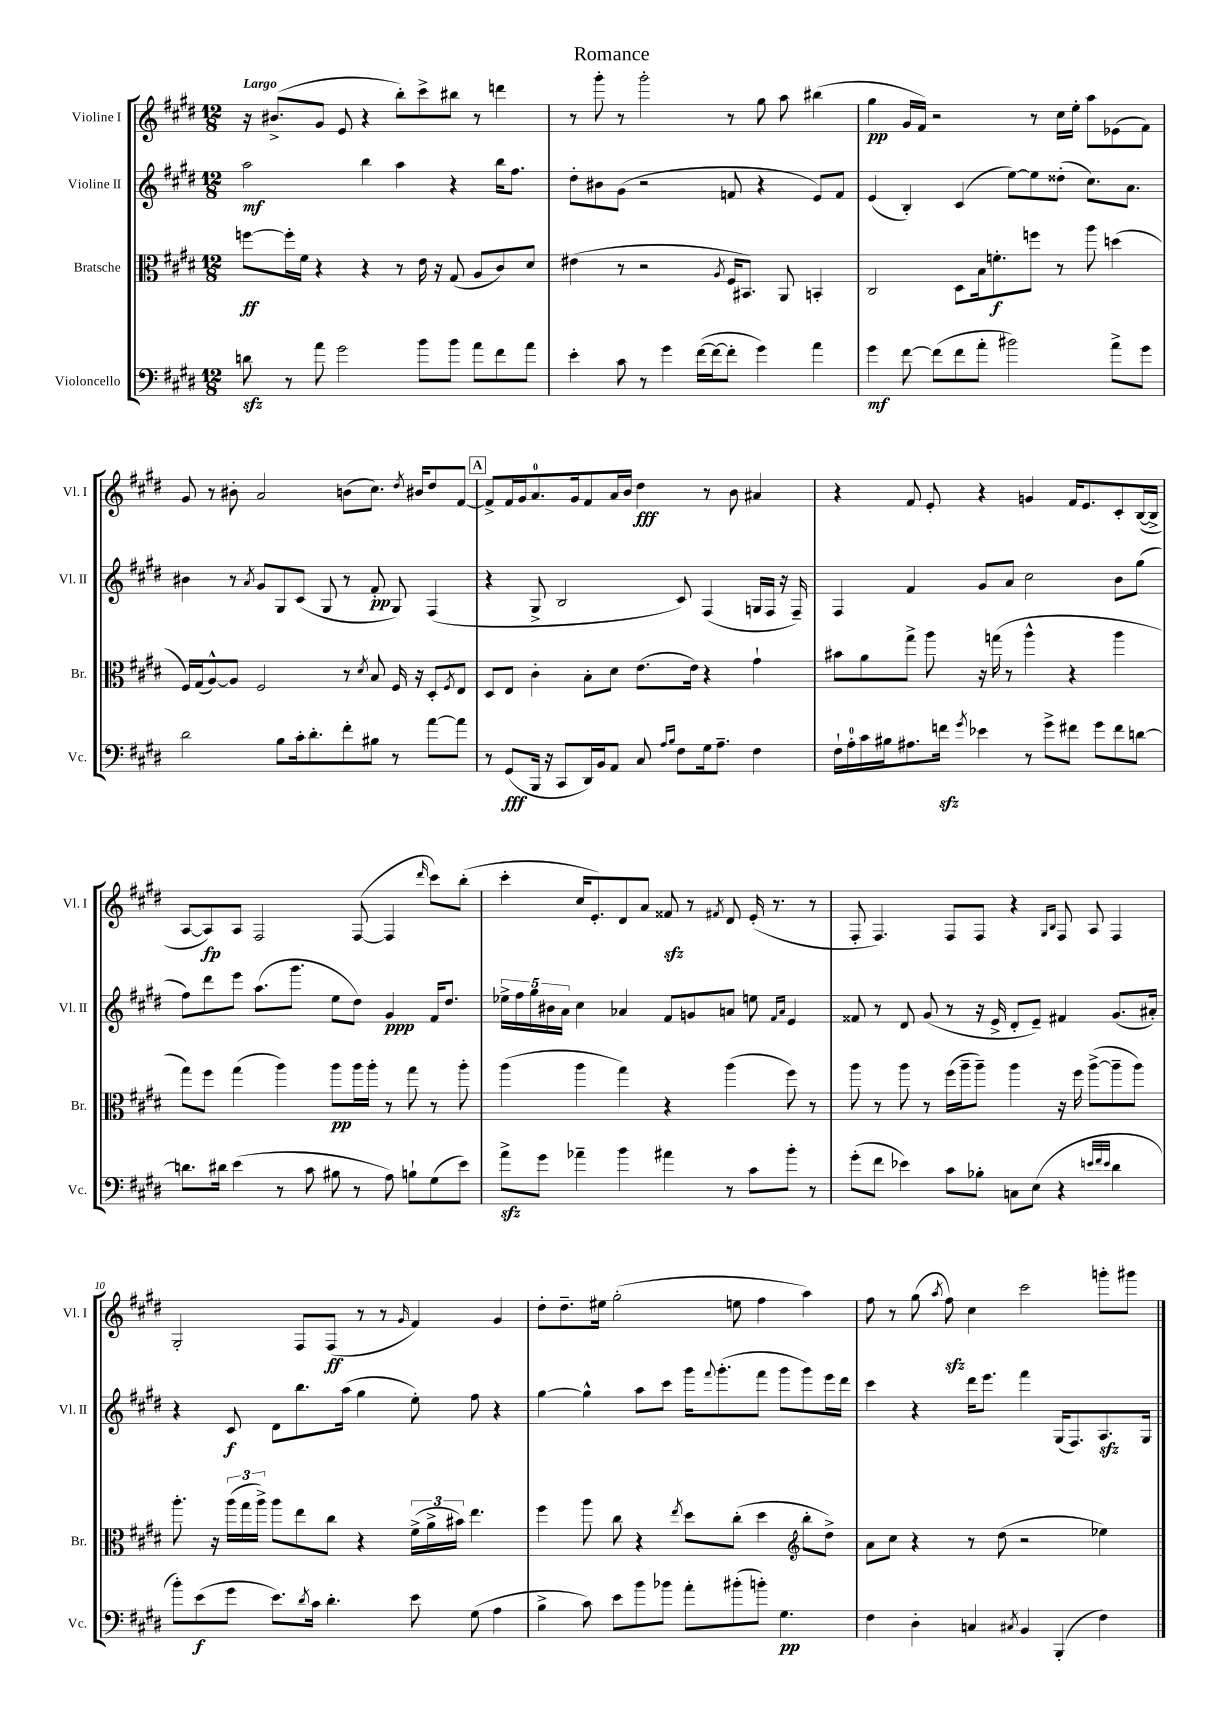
\header { title = "Romance" }
<<
\new StaffGroup <<
\new Staff = "s0" \with { instrumentName = "Violine I" shortInstrumentName = "Vl. I" } {
    \clef treble \key e \major \numericTimeSignature \time 12/8 \tempo "Largo"
    r16 bis'8.->( gis'8 e'8 r4 b''8-.) cis'''8-> bis''8 r8 d'''4 |
    r8 gis'''8-. r8 gis'''2-. r8 gis''8 a''8 bis''4( |
    gis''4\pp gis'16 fis'16) r2 r8 cis''16 e''16-. a''8 ees'8( fis'8) |
    gis'8 r8 bis'8-. a'2 b'8( cis''8.) \acciaccatura { dis''8 } bis'16 dis''8 fis'8~ |
    \mark \markup { \box "A" } fis'8-> fis'16 gis'16 a'8.-0 gis'16 fis'8 a'16 b'16 dis''4\fff r8 b'8 ais'4 |
    r4 fis'8 e'8-. r4 g'4 fis'16 e'8. cis'8-. b16~( b16-> |
    a8~ a8\fp) a8 fis2 fis8~( fis4 \grace { dis'''16 } cis'''8) b''8-.( |
    cis'''4-. cis''16 e'8.-.) dis'8 a'8 fisis'8\sfz r8 \acciaccatura { fis'8 } dis'8 e'16-.( r8. r8 |
    fis8-. fis4.) fis8 fis8 r4 \grace { gis16 b16 } fis8 a8 fis4 |
    gis2-. fis8 fis8\ff( r8 r8 \grace { gis'16 } fis'4) gis'4 |
    dis''8-. dis''8.-- eis''16 gis''2-.( e''8 fis''4 a''4) |
    fis''8 r8 gis''8( \acciaccatura { a''8 } fis''8\sfz) cis''4 cis'''2 g'''8-. gis'''8 \bar "|." |
}
\new Staff = "s1" \with { instrumentName = "Violine II" shortInstrumentName = "Vl. II" } {
    \clef treble \key e \major \numericTimeSignature \time 12/8
    a''2\mf b''4 a''4 r4 b''16 fis''8. |
    dis''8-. bis'8 gis'8( r2 f'8 r4 e'8) f'8 |
    e'4( b4-.) cis'4( e''8~) e''8 disis''8-.( cis''8.) a'8. |
    bis'4 r8 \acciaccatura { a'8 } gis'8 gis8 cis'8( gis8 r8 fis'8-.\pp gis8) fis4( |
    \mark \markup { \box "A" } r4 gis8-> b2 cis'8) fis4( g16 fis16 r16 fis16--) |
    fis4 fis'4 gis'8 a'8 cis''2 b'8 gis''8( |
    fis''8) dis'''8 e'''8 a''8.( gis'''8. e''8 dis''8) gis'4\ppp fis'16 dis''8. |
    \tuplet 5/4 { ees''16-> fis''16 gis''16 bis'16 a'16 } cis''4 aes'4 fis'8 g'8 a'8 e''8 \grace { fis'16 a'16 } e'4 |
    fisis'8 r8 dis'8 gis'8( r8 r16 e'16-> dis'8-. e'8--) fis'4 gis'8.( ais'16-.) |
    r4 cis'8\f dis'8 b''8. a''16( gis''4 e''8-.) fis''8 r4 |
    gis''4~ gis''4-^ a''8 cis'''8 gis'''16 \appoggiatura { fis'''8 } gis'''8.-.( fis'''8 gis'''8 gis'''8) e'''16 dis'''16 |
    cis'''4 r4 dis'''16 e'''8. fis'''4 gis16( fis8.) a8.\sfz gis16 \bar "|." |
}
\new Staff = "s2" \with { instrumentName = "Bratsche" shortInstrumentName = "Br." } {
    \clef alto \key e \major \numericTimeSignature \time 12/8
    f''8~\ff f''16-. fis'16 r4 r4 r8 e'16 r16 gis8( a8 cis'8) dis'8 |
    eis'4( r8 r2 \acciaccatura { a8 } fis16 bis,8.) a,8 b,4-. |
    cis2 dis8 b16 f'8.-.\f f''8 r8 a''8 d''4( |
    fis16) gis16( a8~-^) a8 fis2 r8 \acciaccatura { dis'8 } b8 fis16 r16 dis8-. \acciaccatura { fis8 } e8 |
    \mark \markup { \box "A" } dis8 e8 cis'4-. b8-. dis'8 e'8.( e'16) r4 gis'4-! |
    bis'8 a'8 gis''8-> a''8 r16 g''16( r8 a''4-^ r4 a''4 |
    gis''8) fis''8 gis''4( a''4) a''8\pp a''16 a''16-. r8 gis''8 r8 a''8-. |
    a''4( a''4 gis''4) r4 a''4( fis''8) r8 |
    a''8 r8 a''8 r8 fis''16( a''16-- a''8--) a''4 r16 fis''16 a''8~->( a''8-- a''8) |
    a''8.-. r16 \tuplet 3/2 { a''16( gis''16 a''16->) } a''8 e''8 cis''8 r4 \tuplet 3/2 { fis'16->( a'16-> bis'16) } e''4. |
    fis''4 a''8 cis''8 r4 \acciaccatura { e''8 } dis''8 cis''8-.( dis''4 \clef treble b''8-. dis''8->) |
    a'8 cis''8 r4 r8 dis''8( r2 ees''4) \bar "|." |
}
\new Staff = "s3" \with { instrumentName = "Violoncello" shortInstrumentName = "Vc." } {
    \clef bass \key e \major \numericTimeSignature \time 12/8
    d'8\sfz r8 a'8 gis'2 b'8 b'8 a'8 fis'8 a'8 |
    e'4-. cis'8 r8 gis'4 fis'16~( fis'16~ fis'8-. gis'4) a'4 |
    gis'4\mf fis'8~ fis'8( fis'8 a'8-. bis'2) a'8-> gis'8 |
    dis'2 b8 cis'16-. dis'8.-. fis'8-. bis8 r8 a'8~ a'8 |
    \mark \markup { \box "A" } r8 gis,8\fff( b,,16 r16 cis,8 dis,16) b,16 a,8 cis8 \grace { a16 b16 } fis8 gis16 a8.-- fis4 |
    fis16-! a16-0-. cis'16 bis16 ais8. f'16\sfz \acciaccatura { gis'8 } ees'4 r8 gis'8-> fis'8 gis'8 fis'8 d'8~ |
    d'8. dis'16 e'4( r8 cis'8 bis8 r8 a8) b8-! gis8( e'8) |
    a'8->\sfz gis'8 aes'4-- b'4 ais'4 r8 cis'8 b'8-. r8 |
    gis'8-.( fis'8 ees'4) cis'8 bes8-. c8 e8( r4 \grace { e'32 fis'32 e'32 } dis'4 |
    b'8-.) e'8\f( gis'8 e'8.) \acciaccatura { dis'8 } cis'16 dis'4.-. e'8 gis8( a4 |
    b4-> cis'8) e'8 b'8 bes'8 a'8-. bis'8-.( b'8-.) gis4.\pp |
    fis4 dis4-. c4 \acciaccatura { cis8 } b,4 b,,4-.( fis4) \bar "|." |
}
>>
>>
\layout { \context { \Score \override BarNumber.break-visibility = ##(#f #t #t) barNumberVisibility = #(every-nth-bar-number-visible 5) } }
